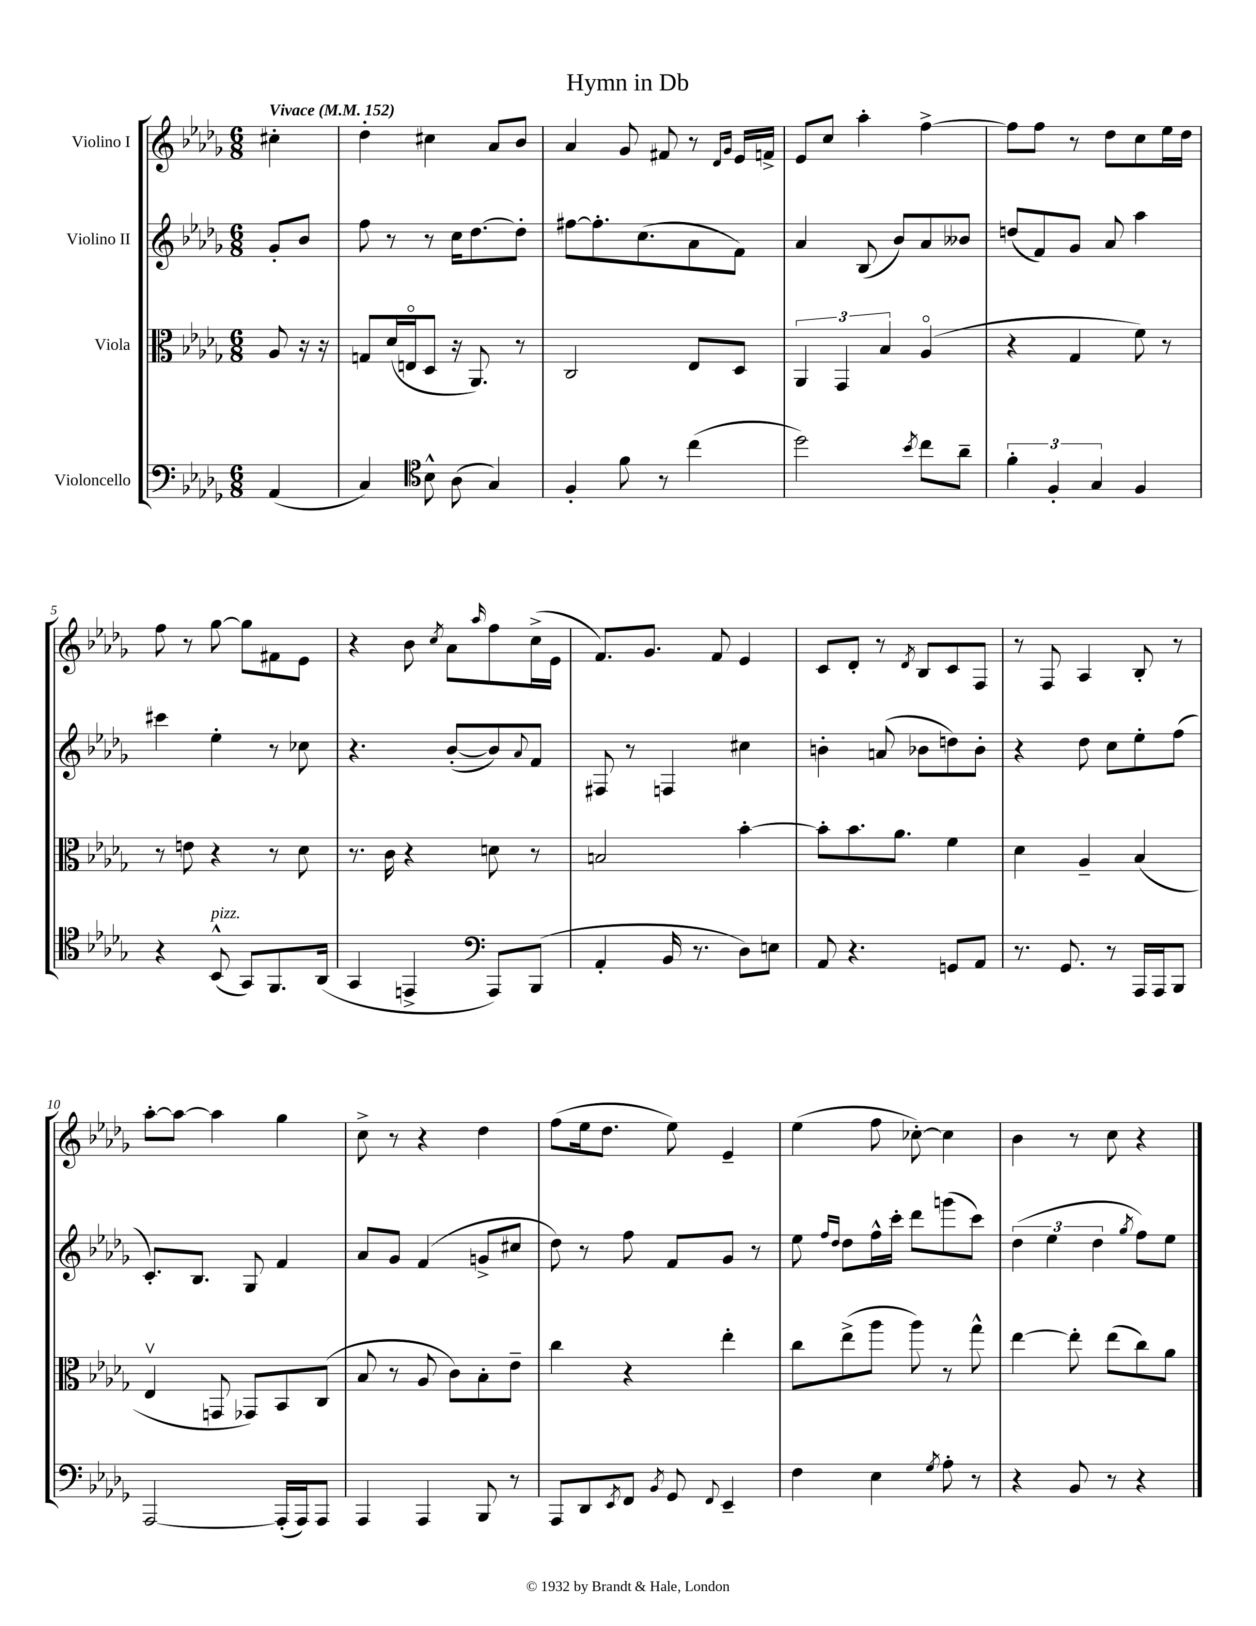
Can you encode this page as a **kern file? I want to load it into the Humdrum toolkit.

**kern	**kern	**kern	**kern
*staff4	*staff3	*staff2	*staff1
*clefF4	*clefC3	*clefG2	*clefG2
*k[b-e-a-d-g-]	*k[b-e-a-d-g-]	*k[b-e-a-d-g-]	*k[b-e-a-d-g-]
*M6/8	*M6/8	*M6/8	*M6/8
*MM152	*MM152	*MM152	*MM152
(4AA-	8A-	8g-'	4cc#'
.	16r	8b-	.
.	16r	.	.
=	=	=	=
4C)	8G	8ff	4dd-'
.	(16d-	8r	.
.	16Eo	.	.
*clefC4	*	*	*
8B-^^	8D-	8r	4cc#
(8A-	16r	16cc	.
.	8.AA-)	[8.dd-	.
4G-)	.	.	8a-
.	8r	8dd-']	8b-
=	=	=	=
4F'	2C	[8ff#	4a-
.	.	8.ff#']	.
8f	.	.	8g-
.	.	(8.cc	.
8r	.	.	8f#
(4cc	8E-	8a-	8r
.	.	.	16qqd-
.	.	.	16qqg-
.	8D-	8f)	16e-
.	.	.	16f^
=	=	=	=
2dd-)	6AA-	4a-	8e-
.	.	.	8cc
.	6GG-	.	.
.	.	(8B-	4aa-'
.	6B-	.	.
.	.	8b-)	.
8qb-	.	.	.
8cc	(4A-o	8a-	[4ff^
8a-~	.	8b--	.
=	=	=	=
6f'	4r	(8dd	8ff]
.	.	8f)	8ff
6F'	.	.	.
.	4G-	8g-	8r
6G-	.	.	.
.	.	8a-	8dd-
4F	8f)	4aa-	8cc
.	8r	.	16ee-
.	.	.	16dd-
=	=	=	=
4r	8r	4ccc#	8ff
.	8e	.	8r
(8BB-^^	4r	4ee-'	[8gg-
8GG-)	.	.	8gg-]
8.FF	8r	8r	8f#
.	8d-	8cc-	8e-
(16AA-	.	.	.
=	=	=	=
4GG-	8.r	4.r	4r
.	16c	.	.
4EE^	4r	.	8b-
.	.	.	8qcc
.	.	([8b-'	8a-
*clefF4	*	*	*
.	.	.	16qqaa-
8AAA-)	8d	8b-])	8ff
.	.	8qqa-	.
(8BBB-	8r	8f	(16cc^
.	.	.	16e-
=	=	=	=
4AA-'	2B	8F#	8.f)
.	.	8r	.
.	.	.	8.g-
16BB-	.	4F	.
8.r	.	.	.
.	.	.	8f
8D-)	[4b-'	4cc#	4e-
8E	.	.	.
=	=	=	=
8AA-	8b-']	4b'	8c
4.r	8.b-	.	8d-'
.	.	(8a	8r
.	8.a-	.	.
.	.	.	8qd-
.	.	8b-	8B-
8GG	4f	8dd)	8c
8AA-	.	8b-'	8F
=	=	=	=
8.r	4d-	4r	8r
.	.	.	8F
8.GG-	.	.	.
.	4A-~	8dd-	4A-
8r	.	8cc	.
16AAA-	(4B-	8ee-'	8B-'
16AAA-	.	.	.
8BBB-	.	(8ff	8r
=	=	=	=
[2AAA-	4E-v	8.c')	[8aa-'
.	.	.	8aa-_
.	.	8.B-	.
.	8GG	.	4aa-]
.	8GG-)	8G-	.
(16AAA-']	8BB-	4f	4gg-
16AAA-)	.	.	.
8AAA-	(8C	.	.
=	=	=	=
4AAA-	8B-	8a-	8cc^
.	8r	8g-	8r
4AAA-	8A-	(4f	4r
.	8c)	.	.
8BBB-	8B-'	8g^	4dd-
8r	8e-~	8cc#	.
=	=	=	=
8AAA-	4cc	8dd-)	(8ff
8DD-	.	8r	16ee-
.	.	.	8.dd-
8qEE-	.	.	.
8FF	4r	8ff	.
8qBB-	.	.	.
8GG-	.	8f	8ee-)
8qqFF	.	.	.
4EE-~	4ee-'	8g-	4e-~
.	.	8r	.
=	=	=	=
4F	8cc	8ee-	(4ee-
.	.	16qqff	.
.	.	16qqdd-	.
.	(8ee-^	8dd-	.
4E-	8aa-	16ff^^	8ff
.	.	16ccc'	.
.	8aa-)	8ddd-	[8cc-')
8qG-	.	.	.
8A-'	8r	(8ggg	4cc-]
8r	8gg-^^	8ccc)	.
=	=	=	=
4r	[4ee-	(6dd-	4b-
.	.	6ee-	.
8BB-	8ee-']	.	8r
.	.	6dd-	.
8r	(8ee-	.	8cc
.	.	8qgg-	.
4r	8cc)	8ff)	4r
.	8a-	8ee-	.
==	==	==	==
*-	*-	*-	*-
